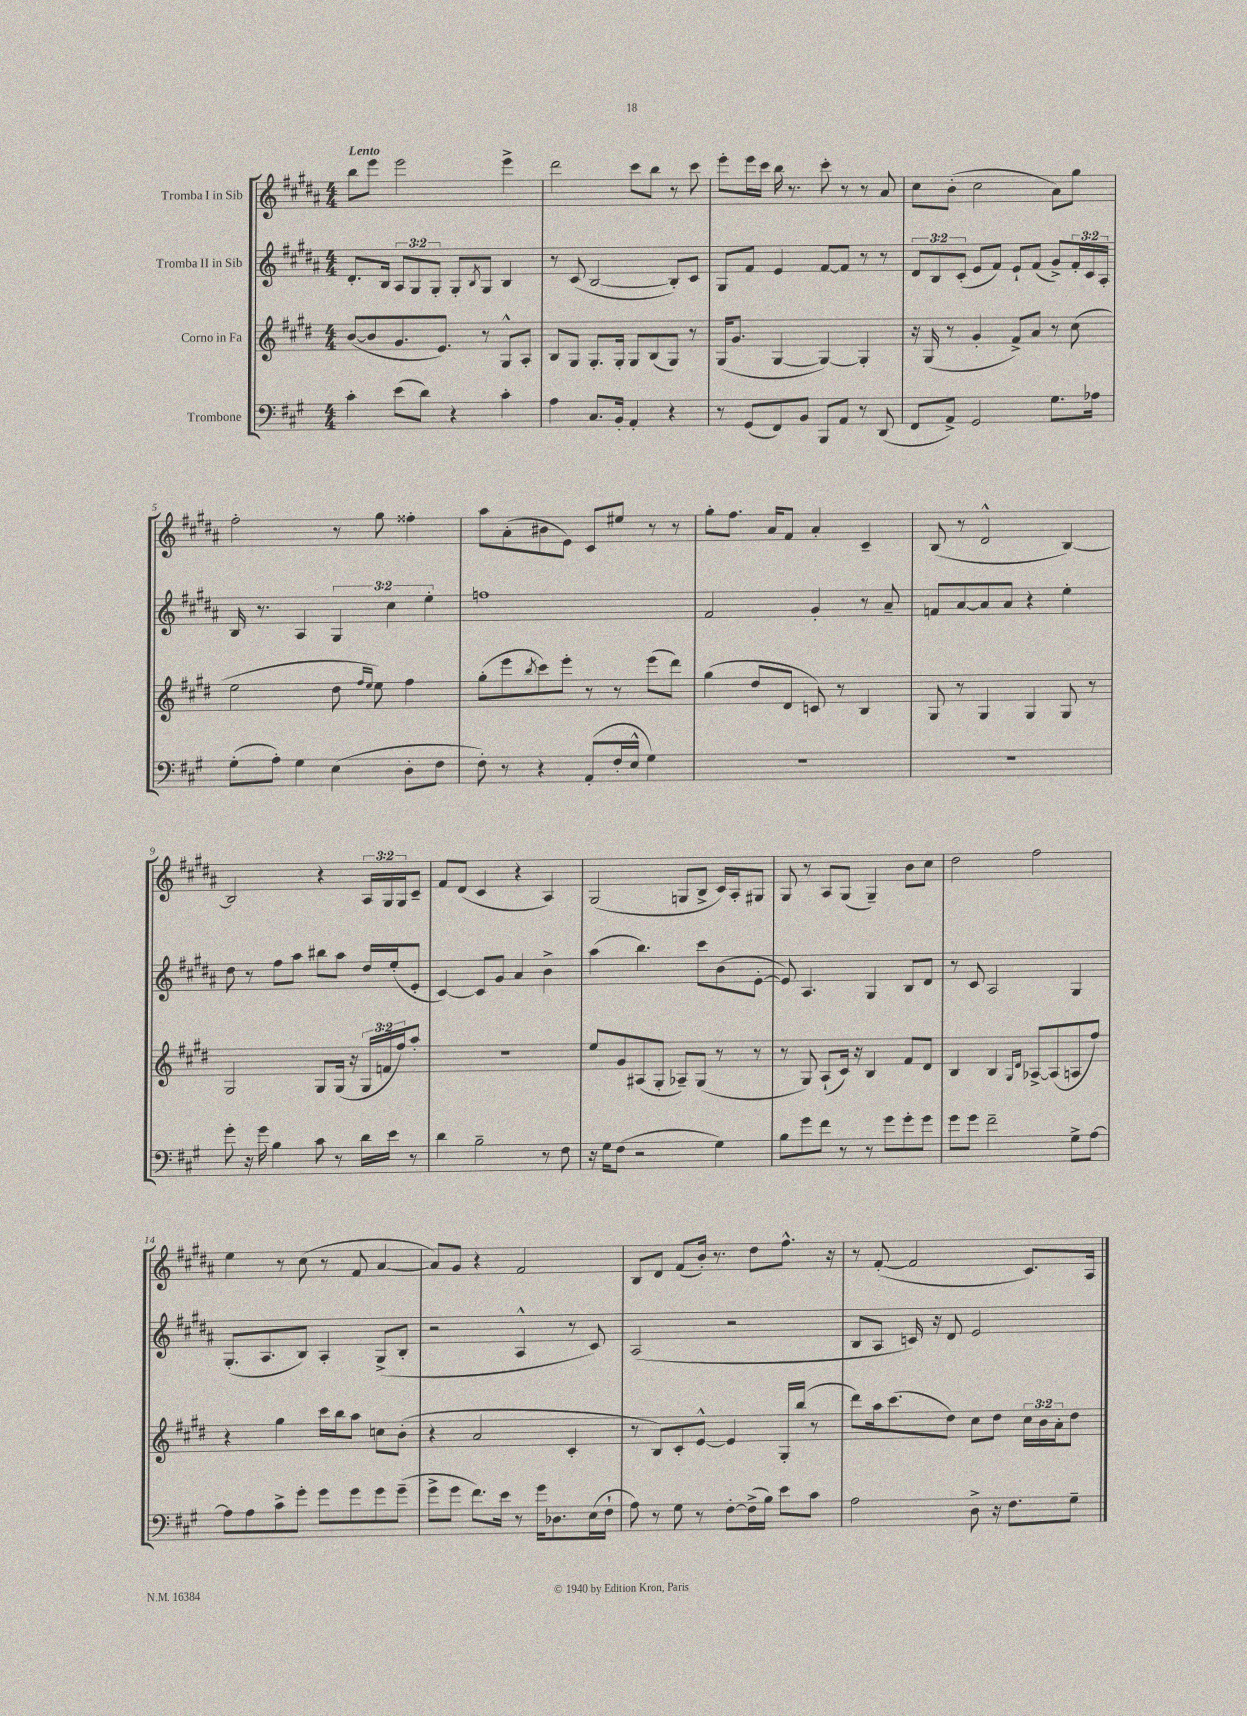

**kern	**kern	**kern	**kern
*part4	*part3	*part2	*part1
*staff4	*staff3	*staff2	*staff1
*I"Trombone	*I"Corno in Fa	*I"Tromba II in Sib	*I"Tromba I in Sib
*clefF4	*clefG2	*clefG2	*clefG2
*k[f#c#g#]	*k[f#c#g#d#]	*k[f#c#g#d#a#]	*k[f#c#g#d#a#]
*M4/4	*M4/4	*M4/4	*M4/4
=1	=1	=1	=1
!	!	!	!LO:TX:a:B:t=Lento
4c#'\	([8b/L	8.d#'/L	8bb\L
.	8b/]	.	8eee\J
.	.	16B/Jk	.
(8e\L	8.g#/	12A#/L	2eee\
.	.	12G#/	.
8d\J)	.	.	.
.	.	12G#'/J	.
.	8.e/J)	.	.
4r	.	8G#'/L	.
.	.	8qB/	.
.	8r	8G#/J	.
4c#'\	8G#^^/L	4B/	4eee^\
.	8A'/J	.	.
=2	=2	=2	=2
4A\	8B/L	8r	2ddd#\
.	8G#/J	(8c#/	.
8.C#/L	8.G#'/L	[2B/	.
16BB'/Jk	16G#'/Jk	.	.
4AA'/	8G#/L	.	8ccc#\L
.	(8B/	.	8bb\J
4r	8G#/J)	8B'/L])	8r
.	8r	8c#/J	8ccc#\
=3	=3	=3	=3
8r	(16G#/KL	8G#/L	8eee'\L
.	8.g#/J	.	.
(8GG#/L	.	8f#/J	16eee\L
.	.	.	16ccc#\JJ
8FF#/)	[4G#/	4e/	16bb\
.	.	.	8.r
8BB/J	.	.	.
8BBB/L	4G#/_)	[8f#/L	8ccc#'\
8AA/J	.	8f#/J]	8r
8r	4G#'/]	8r	8r
(8DD/	.	8r	8a#/
=4	=4	=4	=4
8FF#/L	16r	12d#/L	8cc#\L
.	(16G#/	.	.
.	.	12B/	.
8AA^/J)	8r	.	(8b'\J
.	.	(12c#'/J	.
2GG#/	4g#'/	8e/L	2cc#\
.	.	8f#/J)	.
.	8f#^/L)	8e`/L	.
.	8a/J	(8f#/J	.
8.G#\L	8r	8g#^/L)	8a#\L)
.	(8cc#\	24f#'/L	8gg#\J
.	.	24c#/	.
16A-X\Jk	.	.	.
.	.	24A#'/JJ	.
!!LO:LB:g=z
=5	=5	=5	=5
(8G#'\L	2ee\	16B/	2ff#'\
.	.	8.r	.
8A'\J)	.	.	.
4G#\	.	4A#/	.
(4E\	8dd#\	6G#/	8r
.	16qqff#/LL	.	.
.	16qqee/JJ	.	.
.	8ee\)	.	8gg#\
.	.	6cc#\	.
8D'\L	4ff#\	.	4ff##X'\
.	.	6ee'\	.
8F#\J	.	.	.
=6	=6	=6	=6
8F#'\)	(8gg#'\L	1ffn	8aa#\L
8r	8eee\	.	(8a#'\
.	8qbb/	.	.
4r	8ccc#\)	.	8b#X\
.	8eee'\J	.	8e\J)
(8AA'/L	8r	.	8c#/L
16F#'/L	8r	.	8ee#X/J
16E^^/JJ	.	.	.
4G#\)	(8eee\L	.	8r
.	8ddd#\J)	.	8r
=7	=7	=7	=7
1r	(4gg#\	2f#/	8gg#'\L
.	.	.	8.ff#\J
.	8dd#/L	.	.
.	.	.	16a#/KL
.	8d#/J	.	8f#/J
.	8cn/)	4g#'/	4a#'/
.	8r	.	.
.	4B/	8r	4c#~/
.	.	8a#~/	.
=8	=8	=8	=8
1r	8G#/	8fn/L	(8B/
.	8r	[8a#/	8r
.	4G#/	8a#/]	2d#^^/
.	.	8a#/J	.
.	4G#/	4r	.
.	8G#/	4ee'\	[4B/)
.	8r	.	.
!!LO:LB:g=z
=9	=9	=9	=9
8g#'\	2G#/	8dd#\	2B/]
16r	.	8r	.
16g#\	.	.	.
4B\	.	8ff#\L	.
.	.	8aa#\J	.
8c#\	8G#/L	8bb#X\L	4r
8r	(16G#/Jk	8aa#\J	.
.	16r	.	.
16d\LL	24G#/LL	16dd#/LL	24A#/LL
.	24fn/	.	24G#/
16e\JJ	.	(16ee'/J	.
.	24ff#/J)	.	24G#/J
8r	8aa'/J	8e'/J	8c#~/J
=10	=10	=10	=10
4d\	1r	[4c#/)	8f#/L
.	.	.	(8d#/J
2B~\	.	8c#/L]	4c#/
.	.	8g#/J	.
.	.	4a#/	4r
8r	.	4b^\	4A#/)
8F#\	.	.	.
=11	=11	=11	=11
16r	8ee/L	(4aa#\	(2G#/
16G#\KL	.	.	.
(8F#\J	8g#/	.	.
2r	(8A#X/	4.bb\)	.
.	8G#'/J	.	.
.	8A-X~/L)	.	8Gn/L
.	(8G#/J	8ccc#\L	8B^/J
4G#\)	8r	(8b\	16c#/LL)
.	.	.	16A#'/J
.	8r	[8e'\J	8G#X/J
=12	=12	=12	=12
8B\L	8r	8e/])	8G#/
8g#\	8G#/)	4.A#/	8r
8f#\J	(8A`/L	.	8A#/L
8r	16c#/Jk)	.	(8G#/J
.	16r	.	.
8r	4B/	4G#/	4G#~/)
8g#\L	.	.	.
8g#'\	8f#/L	8B/L	8b\L
8g#\J	8d#/J	8d#/J	8cc#\J
=13	=13	=13	=13
8g#\L	4B/	8r	2dd#\
8g#\J	.	8c#/	.
2f#~\	4B/	2A#/	.
.	16qqG#/LL	.	.
.	16qqd#/JJ	.	.
.	[8A-X^/L	.	2ff#\
.	(8A-/]	.	.
8G#^\L	8An/	4G#/	.
[8A\J	8ff#/J)	.	.
!!LO:LB:g=z
=14	=14	=14	=14
8A\L]	4r	(8.G#'/L	4ee\
8A\	.	.	.
.	.	8.A#/	.
8c#^\	4gg#\	.	8r
8g#'\J	.	8B/J)	(8cc#\
8g#\L	16ccc#\LL	4A#'/	8r
.	16bb\J	.	.
8g#\	8aa\J	.	8f#/
8g#\	8ccn\L	(8G#^/L	[4a#/
(8g#~\J	(8b'\J	8B'/J	.
=15	=15	=15	=15
8g#^\L	4r	2r	8a#/L])
8g#\J	.	.	8g#/J
8.f#\L)	2a/	.	4r
16e\Jk	.	.	.
8r	.	4A#^^/	2f#/
16g#\KL	.	.	.
8.D-X\	.	.	.
.	4c#'/	8r	.
(16E\L	.	8c#/)	.
16F#`\JJ	.	.	.
=16	=16	=16	=16
8A\)	8r	(2A#/	8B/L
8r	8B/L)	.	8d#/J
8G#\	8c#'/	.	(8f#/L
8r	[8e^^/J	.	16b'/Jk)
.	.	.	8.r
[8F#'\L	4e/]	2r	.
(16F#^\L]	.	.	8dd#\L
16B\JJ)	.	.	.
8e\L	16G#'/LL	.	8.ff#^^\J
.	(16bb/JJ	.	.
8c#\J	8r	.	.
.	.	.	16r
=17	=17	=17	=17
2A\	8ddd#\L)	8B/L	8r
.	16aa\k	8A#/J	([8f#'/
.	(8.ccc#\	.	.
.	.	16cn/)	2f#/]
.	.	16r	.
.	8dd#\J)	8d#/	.
8D^\	8cc#\L	2e/	.
16r	8dd#\J	.	.
8.F#\L	.	.	.
.	24cc#\LL	.	8.c#/L)
.	24b\	.	.
.	24a'\J	.	.
8G#~\J	8dd#\J	.	.
.	.	.	16A#/Jk
==	==	==	==
*-	*-	*-	*-
